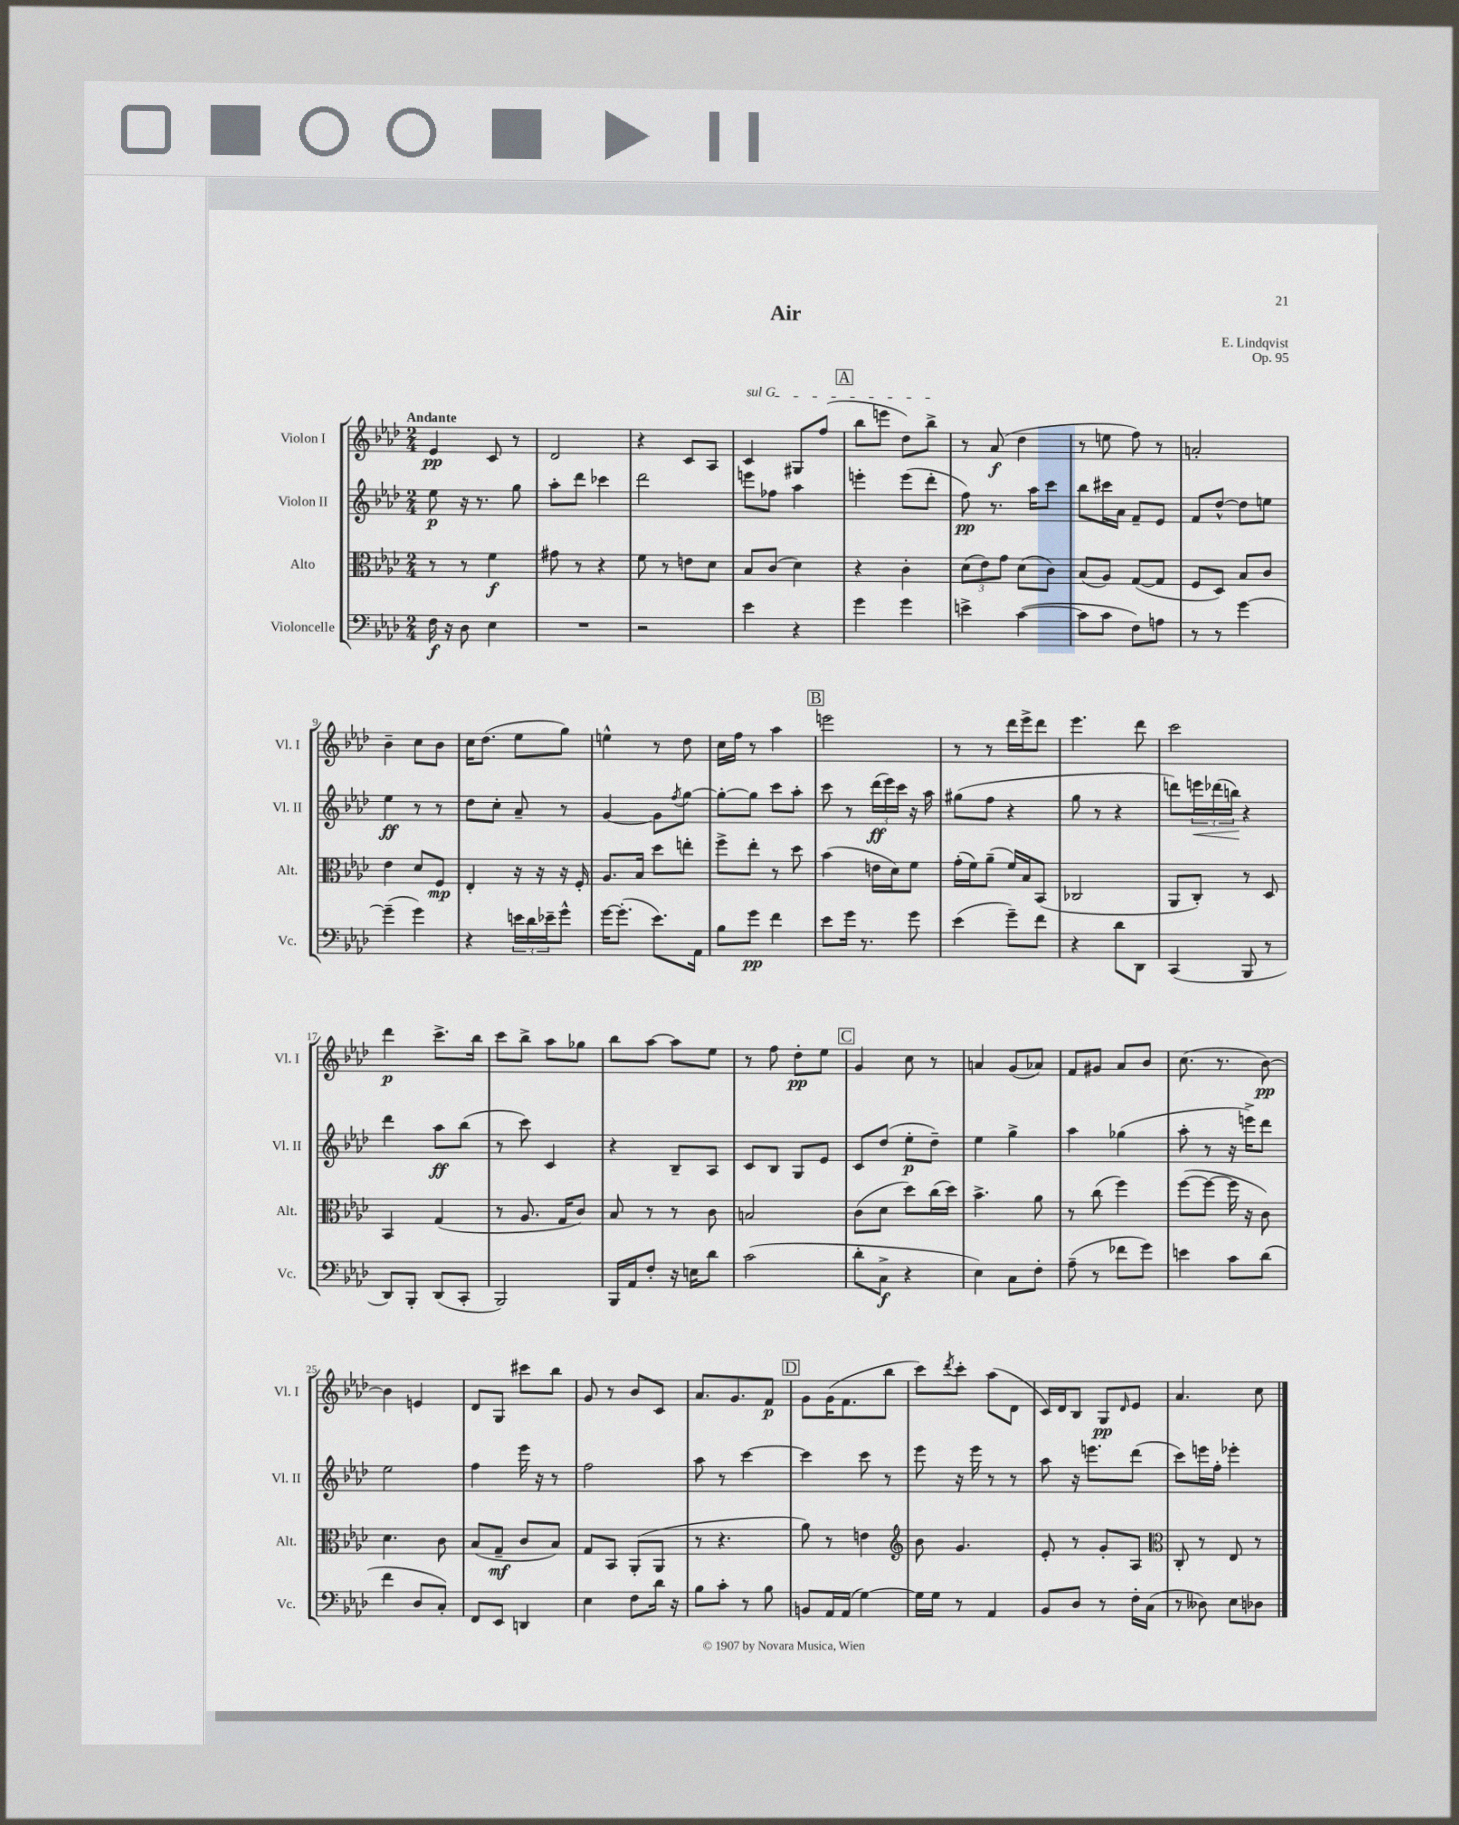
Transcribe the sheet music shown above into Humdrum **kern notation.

**kern	**kern	**kern	**kern
*staff4	*staff3	*staff2	*staff1
*clefF4	*clefC3	*clefG2	*clefG2
*k[b-e-a-d-]	*k[b-e-a-d-]	*k[b-e-a-d-]	*k[b-e-a-d-]
*M2/4	*M2/4	*M2/4	*M2/4
16F	8r	8ee-	4e-
16r	.	.	.
8D-	8r	16r	.
.	.	8.r	.
4E-	4f	.	8c
.	.	8gg	8r
=	=	=	=
2r	8g#	8aa-'	2d-
.	8r	8ddd-	.
.	4r	4ccc-	.
=	=	=	=
2r	8f	2ddd-	4r
.	8r	.	.
.	8e	.	8c
.	8d-	.	8A-
=	=	=	=
4e-	8B-	8eee	4c
.	(8c	8ff-	.
4r	4d-)	4aa-	8G#
.	.	.	(8ff
=	=	=	=
4g	4r	4eee'	8bb-
.	.	.	8eee
4g	4c'	(8eee	8dd-)
.	.	8ddd-'	8bb-^
=	=	=	=
4e^	(12d-	8ff)	8r
.	12e-)	.	.
.	.	8.r	(8a-
.	12g	.	.
([4c	(8d-	.	4dd-
.	.	16aa-	.
.	8c)	8ccc	.
=	=	=	=
8c]	(8B-	8bb-	8r
8c	8A-)	16ccc#	8ee
.	.	16a-	.
8F)	([8G	8f~	8ff)
8A	8G]	8e-	8r
=	=	=	=
8r	8F	8f	2a'
8r	8D-)	[8dd-^^	.
[4g	8B-	8dd-]	.
.	8c	8ee	.
=	=	=	=
(4g~]	4e-	4ee-	4b-~
4g)	8d-	8r	8cc
.	8F	8r	8b-
=	=	=	=
4r	4E-'	8dd-	16cc
.	.	.	(8.dd-
.	.	8cc'	.
24e	16r	8a-~	8ee-
24d-	.	.	.
.	16r	.	.
24e-~	.	.	.
8g^^	16r	8r	8gg)
.	16F'	.	.
=	=	=	=
[16g	8.A-	[4g	4ee^^
(8.g']	.	.	.
.	16B-	.	.
8.e-)	8dd-	8g]	8r
.	.	8qff	.
.	8ee'	[8gg	8dd-
16AA-	.	.	.
=	=	=	=
8B-	8ff^	8gg'_	16cc
.	.	.	16ff
8g	8ee-'	8gg]	8r
4f	8r	8ccc	4aa-
.	8dd-	8aa-'	.
=	=	=	=
8e-	(4b-	8ccc	2eee
16g	.	8r	.
8.r	.	.	.
.	16e	(24ddd-	.
.	.	24eee-)	.
.	16d-)	.	.
.	.	24ccc	.
8g	8f	16r	.
.	.	16aa-	.
=	=	=	=
(4e-	(16g'	(8gg#	8r
.	16f)	.	.
.	(8a-~	8ff	8r
8g~)	16f)	4r	16ddd-
.	16B-	.	16eee-^
8f	(8BB-	.	8ddd-
=	=	=	=
4r	2C-	8gg	4.eee-
.	.	8r	.
8d-	.	4r	.
8DD-	.	.	8ddd-
=	=	=	=
(4CC	8AA-	8ddd)	2ccc
.	8C')	24eee	.
.	.	(24ddd-	.
.	.	24bb)	.
8BBB-	8r	4r	.
8r	8D-	.	.
=	=	=	=
8DD-)	4BB-	4ddd-	4ddd-
8BBB-'	.	.	.
(8DD-	(4G	8aa-	8.ccc^
8CC'	.	(8bb-	.
.	.	.	16bb-
=	=	=	=
2BBB-)	8r	8r	8ccc
.	8.A-	8ccc)	8bb-^
.	.	4c	8aa-
.	16G	.	.
.	8c)	.	8gg-
=	=	=	=
16BBB-	8B-	4r	8bb-
16AA-	.	.	.
8F'	8r	.	[8aa-
16r	8r	8B-~	8aa-]
16E	.	.	.
8d-	8c	8A-	8ee-
=	=	=	=
(2c	2B	8c	8r
.	.	8B-	8ff
.	.	8G	8dd-'
.	.	8e-	8ee-
=	=	=	=
8d-'	(8c	8c	4g
8C^	8d-	(8dd-	.
4r	8dd-)	8ee-'	8cc
.	(16cc	8dd-~)	8r
.	16dd-)	.	.
=	=	=	=
4E-)	4.b-^	4ee-	4a
8C	.	4gg^	(8g
8F'	8a-	.	8a-)
=	=	=	=
(8A-~	8r	4aa-	8f
8r	(8cc	.	8g#
8f-	4ff)	(4gg-	8a-
8g)	.	.	8b-
=	=	=	=
4e	([8ff	8aa-'	(8.cc
.	8ff_	8r	.
.	.	.	8.r
8c	16ff]	16r	.
.	16r	16eee^)	.
(8d-	8c)	8ddd-	[8b-)
=	=	=	=
4f	4.d-	2ee-	4b-]
8D-	.	.	4e
8C')	8c	.	.
=	=	=	=
8FF	(8B-	4ff	8d-
8EE-	8G~	.	8G
4DD	8c	16eee-	8ccc#
.	.	16r	.
.	8B-)	8r	8bb-
=	=	=	=
4E-	8G	2ff	8g
.	8BB-	.	8r
8F	(8AA-'	.	8b-
16d-	8AA-	.	8c
16r	.	.	.
=	=	=	=
8B-	8r	8aa-	8.a-
8c'	4.r	8r	.
.	.	.	8.g
8r	.	[4ccc	.
8B-	.	.	8f
=	=	=	=
8BB	8a-)	4ccc]	8g
16AA-	8r	.	(16g
(16AA-	.	.	8.f
[4G)	4e	8ccc	.
.	.	8r	8bb-
=	=	=	=
*	*clefG2	*	*
16G]	8b-	8eee-	8ccc)
16G	.	.	.
.	.	.	8qddd-
8r	4.g	16r	8ccc'
.	.	16eee-	.
4AA-	.	8r	(8aa-
.	.	8r	8d-
=	=	=	=
8BB-	8e-'	8aa-	16c)
.	.	.	16d-
8D-	8r	16r	8B-
.	.	8.eee	.
8r	8g'	.	8G
.	.	.	16qqd-
16F'	8A-	(8ddd-	8e-
(16C	.	.	.
=	=	=	=
*	*clefC3	*	*
8r	8C'	8ccc)	4.a-
8D--)	8r	16eee	.
.	.	16ff'	.
8E-	8E-	4eee-'	.
8D-	8r	.	8cc
==	==	==	==
*-	*-	*-	*-
